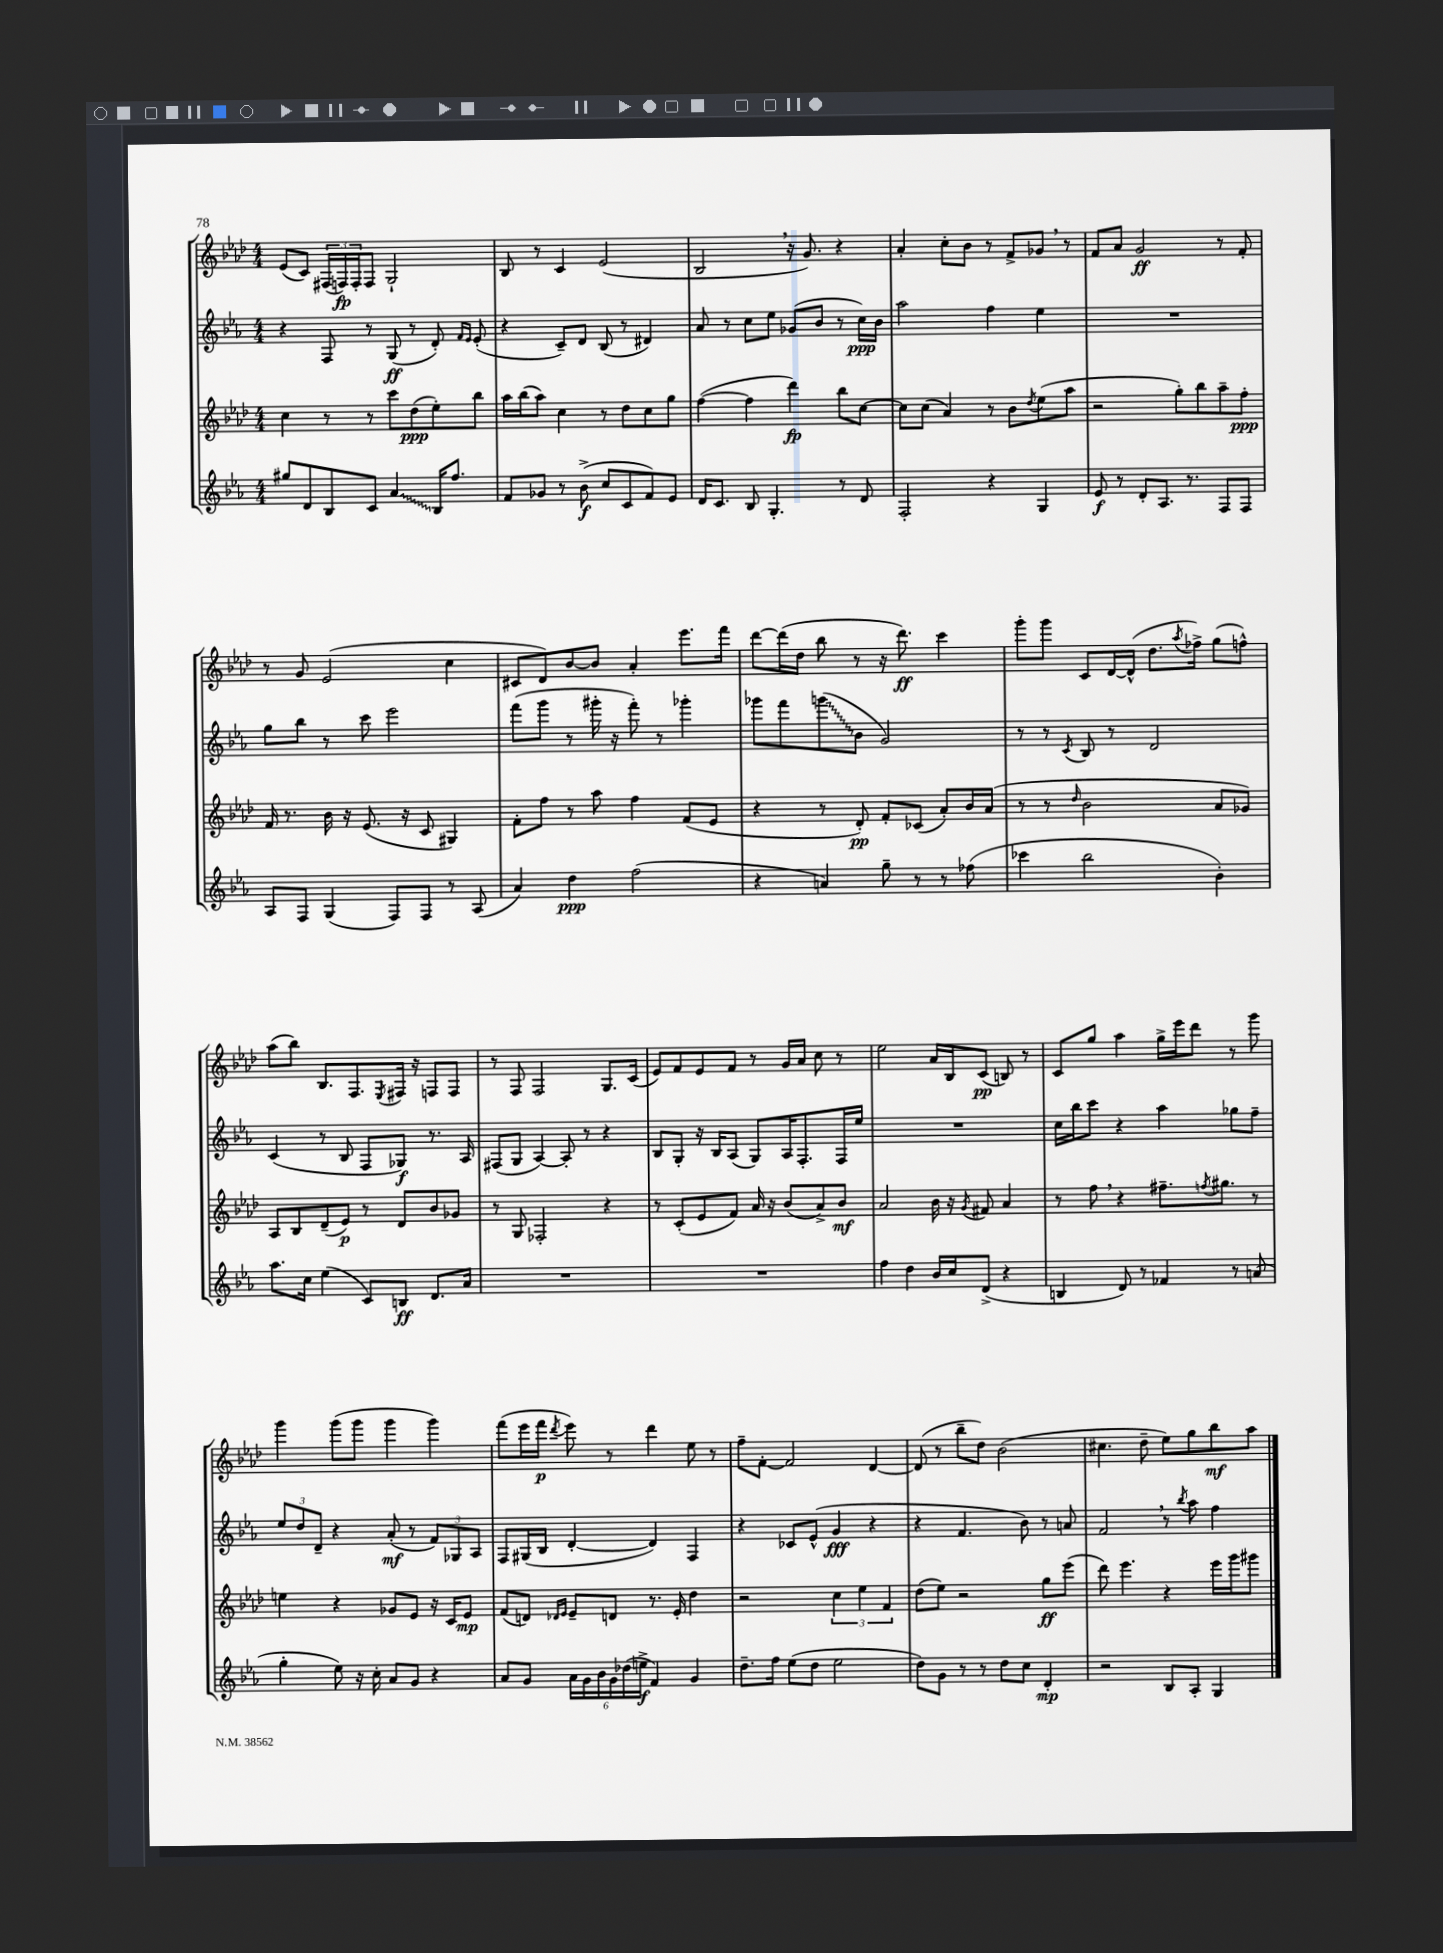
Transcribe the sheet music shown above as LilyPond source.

<<
\new StaffGroup <<
\new Staff = "s0" {
    \clef treble \key aes \major \numericTimeSignature \time 4/4
    ees'8( c'8) \tuplet 3/2 { fis16( f16\fp) f16-. } f8 g2-! |
    bes8 r8 c'4 ees'2( |
    bes2 \breathe r16 g'8.) r4 |
    aes'4-. c''8-. bes'8 r8 f'8-> ges'8 \breathe r8 |
    f'8 aes'8 g'2\ff r8 f'8-. |
    r8 g'8 ees'2( c''4 |
    cis'8 des'8) bes'8~ bes'8 aes'4-. ees'''8. f'''16 |
    des'''8~ des'''16( des''16 bes''8 r8 r16 des'''8.\ff) c'''4 |
    g'''8-. g'''8 c'8 des'16~ des'16-^( des''8. \acciaccatura { aes''8 } fes''16->) g''8( f''8-^) |
    aes''8( bes''8) bes8. f8. \acciaccatura { ees8 } fis16 r16 f8 f8 |
    r8 f8 f2 g8. c'16( |
    ees'8) f'8 ees'8 f'8 r8 g'16 aes'16 c''8 r8 |
    ees''2 aes'16 bes16 c'8\pp( b8) r8 |
    c'8 g''8 aes''4 g''16-> ees'''16 des'''8 r8 g'''8 |
    g'''4 g'''8( g'''8 g'''4 g'''4) |
    f'''8( ees'''16 f'''16\p \acciaccatura { des'''8 } ees'''8) r8 des'''4 ees''8 r8 |
    f''8-- f'8~-. f'2 des'4~ |
    des'8( r8 bes''8-- des''8) bes'2( |
    cis''4. des''8-- ees''8) g''8 bes''8\mf aes''8 \bar "|." |
}
\new Staff = "s1" {
    \clef treble \key ees \major \numericTimeSignature \time 4/4
    r4 f8 r8 g8\ff( r8 d'8-.) \grace { f'16 ees'16 } ees'8-.( |
    r4 c'8--) d'8 bes8( r8 dis'4) |
    aes'8 r8 c''8 ees''8 ges'8( bes'8 r8 c''16\ppp) bes'16 |
    aes''2 f''4 ees''4 |
    R1 |
    g''8 bes''8 r8 c'''8 ees'''2 |
    f'''8( g'''8 r8 gis'''16-. r16 f'''8-.) r8 ges'''4-. |
    ges'''8 f'''8 \once \override Glissando.style = #'zigzag g'''8\glissando( bes'8 g'2) |
    r8 r8 \acciaccatura { c'8 } bes8 r8 d'2 |
    c'4( r8 bes8 f8 ges8\f) r8. aes16 |
    fis8( g8 aes4~) aes8-. r8 r4 |
    bes8 g8-. r16 bes16 aes8( g8) aes16 f8.-. f16 ees''16 |
    R1 |
    c''16 bes''16 c'''8 r4 aes''4 ges''8 f''8-- |
    \tuplet 3/2 { ees''8 d''8 d'8-- } r4 aes'8-.\mf( r8 \tuplet 3/2 { f'8) ges8 aes8 } |
    f8 gis16( bes16 d'4~-. d'4) f4 |
    r4 ces'8 ees'8-^( g'4\fff r4 |
    r4 f'4. bes'8) r8 a'8 |
    f'2 \breathe r8 \acciaccatura { bes''8 } aes''8 f''4 \bar "|." |
}
\new Staff = "s2" {
    \clef treble \key aes \major \numericTimeSignature \time 4/4
    c''4 r8 r8 c'''8 des''8\ppp( ees''8-.) bes''8 |
    aes''16 bes''16( aes''8) c''4 r8 des''8 c''8 g''8 |
    f''4~( f''4 des'''4\fp) bes''8 c''8~ |
    c''8 c''8( aes'4) r8 bes'8 \acciaccatura { des''8 } ees''8( aes''8 |
    r2 g''8-.) bes''8 aes''8-- f''8-.\ppp |
    f'16 r8. bes'16 r16 ees'8.( r16 c'8 gis4) |
    f'8-. f''8 r8 aes''8 f''4 f'8( ees'8 |
    r4 r8 des'8-.\pp) f'8-. ces'8( aes'8-.) bes'16 aes'16( |
    r8 r8 \grace { des''16 } bes'2 aes'8 ges'8) |
    aes8 bes8 des'8--( ees'8\p) r8 des'8 bes'8 ges'8 |
    r8 g8 fes2-. r4 |
    r8 c'8-.( ees'8 f'8) aes'16 r16 bes'8( aes'8->) bes'8\mf |
    aes'2 bes'16 r16 \acciaccatura { g'8 } fis'8 aes'4 |
    r8 f''8 \breathe r4 fis''8.-- \acciaccatura { f''8 } gis''8. r8 |
    e''4 r4 ges'8 ees'8 r16 c'16 ees'8\mp |
    f'8( d'8) \grace { des'16 ees'16 } ees'8-- d'8 r8. ees'16-. des''4 |
    r2 \tuplet 3/2 { c''4 ees''4 f'4 } |
    des''8( ees''8) r2 g''8\ff ees'''8( |
    des'''8) ees'''4. r4 ees'''16 g'''16 gis'''8 \bar "|." |
}
\new Staff = "s3" {
    \clef treble \key ees \major \numericTimeSignature \time 4/4
    gis''8 d'8 bes8 c'8 \once \override Glissando.style = #'zigzag aes'4\glissando bes16 f''8. |
    f'8 ges'8 r8 bes'8->\f( c''8 c'8 f'8) ees'8 |
    d'16 c'8. bes8 g4.-. r8 d'8 |
    f2-. r4 g4 |
    ees'8\f r8 d'8-. aes8. r8. f8 f8 |
    aes8 f8 g4( f8) f8 r8 aes8( |
    aes'4) d''4\ppp f''2( |
    r4 a'4) g''8-- r8 r8 fes''8( |
    ces'''4 bes''2 bes'4-.) |
    aes''8. c''16 ees''4( c'8) b8\ff d'8. aes'16 |
    R1 |
    R1 |
    f''4 d''4 bes'16 c''16 d'8->( r4 |
    b4 d'8) r8 fes'4 r8 a'8( |
    g''4-. ees''8) r16 c''16-. aes'8 g'8 r4 |
    aes'8 g'8 \tuplet 6/4 { aes'16 g'16 bes'16 g'16 des''16( e''16->\f } f'4) g'4 |
    d''8.-- f''16 ees''8( d''8 ees''2 |
    d''8) g'8 r8 r8 d''8 c''8 d'4-.\mp |
    r2 bes8 aes8-. g4 \bar "|." |
}
>>
>>
\layout { \context { \Score \remove "Bar_number_engraver" } }
